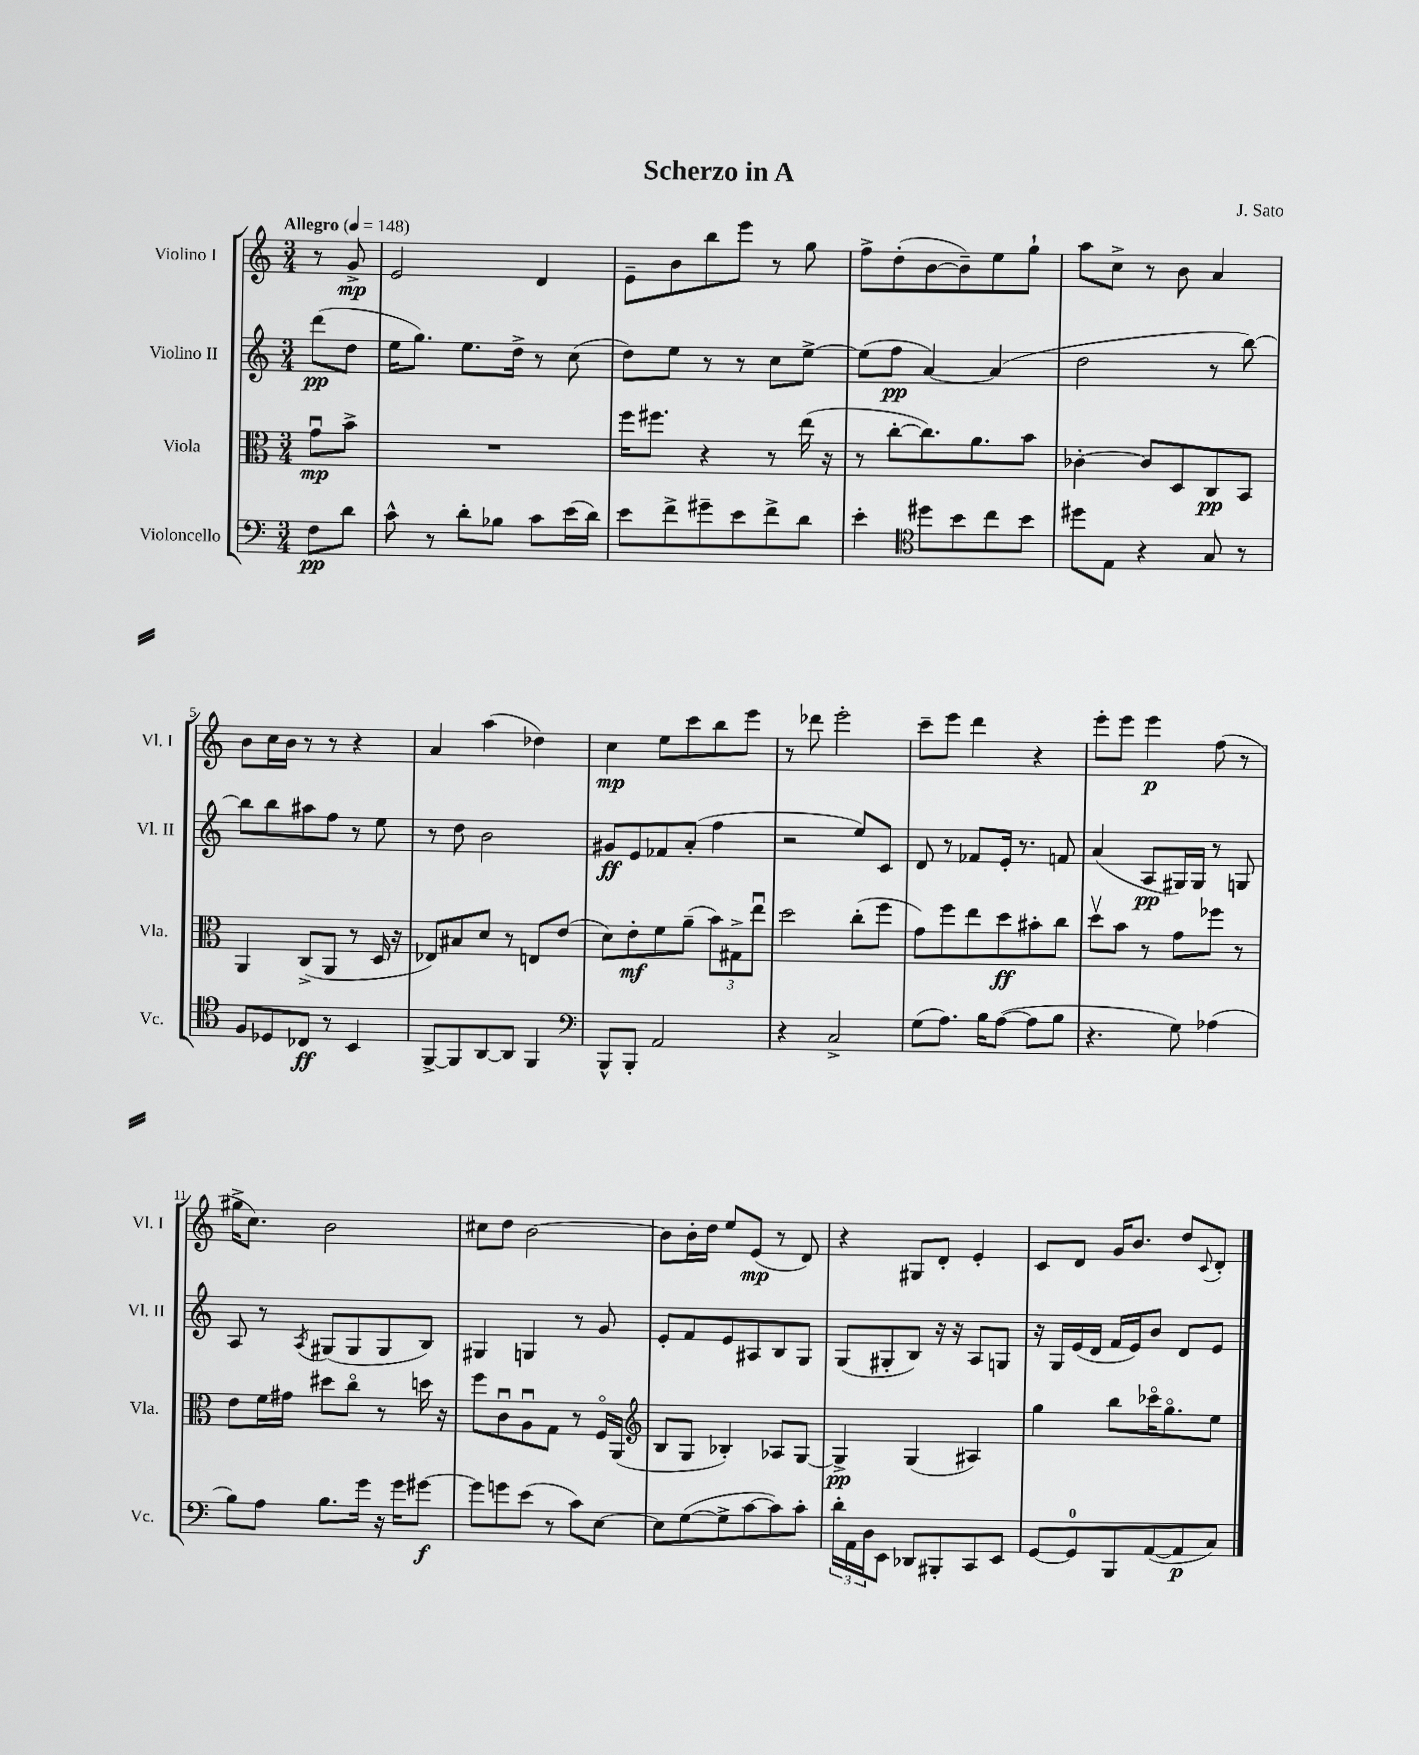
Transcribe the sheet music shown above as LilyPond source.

\header { title = "Scherzo in A" composer = "J. Sato" }
<<
\new StaffGroup <<
\new Staff = "s0" \with { instrumentName = "Violino I" shortInstrumentName = "Vl. I" } {
    \clef treble \key c \major \numericTimeSignature \time 3/4 \partial 4 \tempo "Allegro" 4 = 148
    r8 g'8->\mp |
    e'2 d'4 |
    e'8-- b'8 b''8 e'''8 r8 g''8 |
    f''8-> d''8-.( b'8~ b'8--) e''8 g''8-! |
    a''8 c''8-> r8 b'8 a'4 |
    b'8 c''16 b'16 r8 r8 r4 |
    a'4 a''4( des''4) |
    c''4\mp e''8 c'''8 b''8 e'''8 |
    r8 des'''8 e'''2-. |
    c'''8-- e'''8 d'''4 r4 |
    e'''8-. e'''8 e'''4\p f''8( r8 |
    gis''16-> c''8.) b'2 |
    cis''8 d''8 b'2~ |
    b'8 b'16-. d''16 e''8 e'8\mp( r8 d'8) |
    r4 gis8 d'8-. e'4-. |
    c'8 d'8 g'16 b'8. d''8 \appoggiatura { c'8 } d'8-. \bar "|." |
}
\new Staff = "s1" \with { instrumentName = "Violino II" shortInstrumentName = "Vl. II" } {
    \clef treble \key c \major \numericTimeSignature \time 3/4 \partial 4
    d'''8\pp( d''8 |
    e''16 g''8.) e''8. d''16-> r8 c''8( |
    d''8) e''8 r8 r8 c''8 e''8~-> |
    e''8( f''8\pp a'4~) a'4( |
    d''2 r8 b''8~) |
    b''8 b''8 ais''8 f''8 r8 e''8 |
    r8 d''8 b'2 |
    gis'8\ff e'8 fes'8 a'8-.( f''4 |
    r2 e''8) c'8 |
    d'8 r8 fes'8 e'16-. r8. f'8 |
    a'4( a8\pp gis16) gis16 r8 g8 |
    a8 r8 \acciaccatura { a8 } gis8( gis8 gis8 b8) |
    gis4 g4 r8 g'8 |
    e'8-. f'8 e'8 ais8 b8 g8 |
    g8( gis8-. b8) r16 r16 a8 g8 |
    r16 g16 e'16( d'16 f'16 e'16) b'8 d'8 e'8 \bar "|." |
}
\new Staff = "s2" \with { instrumentName = "Viola" shortInstrumentName = "Vla." } {
    \clef alto \key c \major \numericTimeSignature \time 3/4 \partial 4
    g'8\downbow\mp b'8-> |
    R2. |
    f''16 fis''8. r4 r8 e''16( r16 |
    r8 c''8~-. c''8.) a'8. b'8 |
    ces'4~-. ces'8 d8 c8\pp b,8 |
    a,4 c8->( a,8 r8 d16 r16 |
    ees8) bis8 d'8 r8 e8 e'8( |
    d'8) e'8-.\mf f'8 a'8--( \tuplet 3/2 { b'8) gis8-> e''8\downbow } |
    d''2 c''8-.( f''8 |
    g'8) f''8 e''8 d''8\ff bis'8-. c''8 |
    d''8\upbow b'8 r8 g'8 fes''8 r8 |
    e'8 f'16 gis'16 dis''8 c''8\flageolet r8 d''16 r16 |
    f''8 c'8\downbow a8\downbow g8 r8 f16\flageolet a,16( |
    \clef treble b8 g8 bes4-.) aes8 g8~ |
    g4->\pp g4( ais4) |
    g''4 b''8 ces'''16\flageolet g''8.\flageolet e''8 \bar "|." |
}
\new Staff = "s3" \with { instrumentName = "Violoncello" shortInstrumentName = "Vc." } {
    \clef bass \key c \major \numericTimeSignature \time 3/4 \partial 4
    f8\pp d'8 |
    c'8-^ r8 d'8-. bes8 c'8 e'16( d'16) |
    e'8 f'8-> gis'8-- e'8 f'8-> d'8 |
    e'4-. \clef tenor dis''8 b'8 c''8 b'8 |
    dis''8 e8 r4 g8 r8 |
    f8 des8 ces8\ff r8 b,4 |
    f,8~-> f,8 a,8~ a,8 f,4 |
    \clef bass b,,8-^ b,,8-. a,2 |
    r4 c2-> |
    g8( a8.) b16 a8~( a8 b8 |
    r4. g8) aes4( |
    b8) a8 b8. g'16 r16 g'16 gis'8~\f |
    gis'8 g'8 e'8( r8 c'8) e8~ |
    e8 g8~( g8-> c'8~ c'8) c'8-. |
    \tuplet 3/2 { d'16-. a,16 d16 } e,8 des,8 bis,,8-. c,8 e,8 |
    g,8~ g,8-0 b,,8 a,8~( a,8\p c8) \bar "|." |
}
>>
>>
